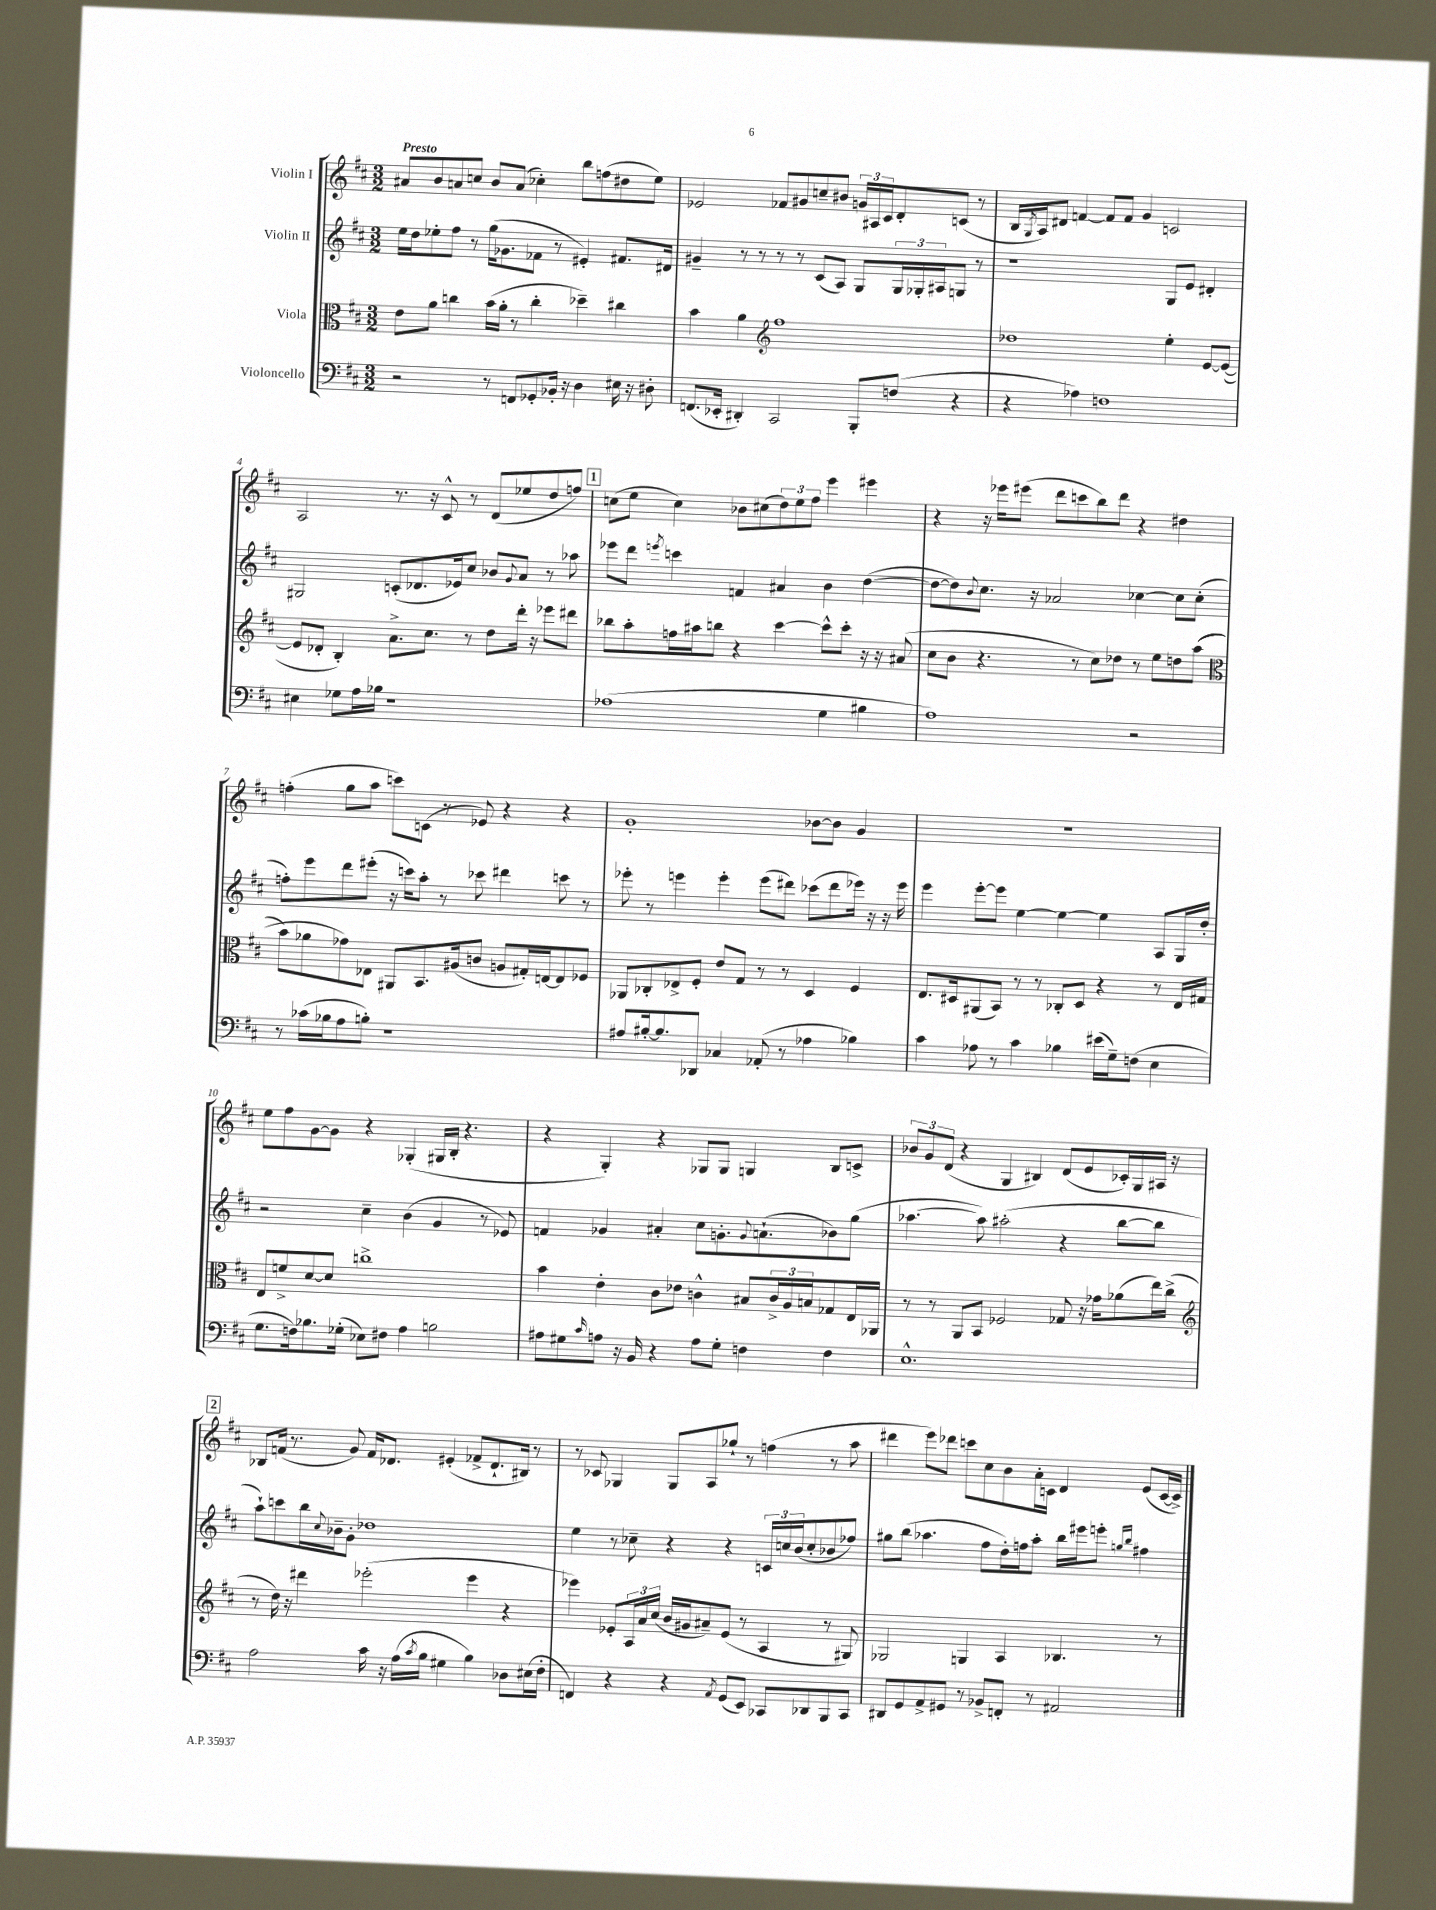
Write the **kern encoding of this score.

**kern	**kern	**kern	**kern
*part4	*part3	*part2	*part1
*staff4	*staff3	*staff2	*staff1
*I"Violoncello	*I"Viola	*I"Violin II	*I"Violin I
*clefF4	*clefC3	*clefG2	*clefG2
*k[f#c#]	*k[f#c#]	*k[f#c#]	*k[f#c#]
*M3/2	*M3/2	*M3/2	*M3/2
=1	=1	=1	=1
!	!	!	!LO:TX:a:B:t=Presto
2r	8e\L	16ee\LL	8a#X/L
.	.	16dd\J	.
.	8a\J	8ee-X'\	8b/
.	4ccn\	8ff#\J	8an/
.	.	8r	8ccn/J
8r	(16b\LL	(16gg\KL	8b/L
.	16a'\JJ	8.g-X\	.
8FFn/L	8r	.	(8a/J
8GG-X'/	4cc'\	8f-X\J	4cc-X'\)
16BB-X'/Jk	.	8r	.
16r	.	.	.
4D\	4dd-X~\)	4e#X'/)	8bb\L
.	.	.	(8ffn\
16E#X\	4cc#X\	8.f#X/L	8dd#X\
16r	.	.	.
8D#X'\	.	.	8ee\J)
.	.	16d#X/Jk	.
=2	=2	=2	=2
(8.FFn/L	4b\	4g#X~/	2e-X/
16EE-X'/Jk	.	.	.
4DD#X'/)	4a\	8r	.
.	.	8r	.
*	*clefG2	*	*
2CC#/	1ff#	8r	8f-X/L
.	.	8r	8g#X/
.	.	(8c#/L	8ccn~/
.	.	8A/J)	8b#X/J
8BBB'/L	.	8G/L	24gn/LL
.	.	.	24A#X/
.	.	.	24c#/J
(8Fn/J	.	24G/L	8d'/
.	.	24G-X'/	.
.	.	24A#X/J	.
4r	.	8Gn/J	(8cn/J
.	.	8r	8r
=3	=3	=3	=3
4r	1dd-X	1r	16B/LL
.	.	.	8qG/
.	.	.	16A/J)
.	.	.	8d#X/J
4A-X\)	.	.	[4fn/
1Fn	.	.	8f/L]
.	.	.	8f/J
.	.	.	4g/
.	4ee'\	8G/L	2cn/
.	.	8e/J	.
.	[8e/L	4d#X'/	.
.	(8e/J_	.	.
!!LO:LB:g=z
=4	=4	=4	=4
4E#X\	8e/L]	2G#X/	2A/
.	8d-X'/J	.	.
8G-X\L	4B'/)	.	.
16A\L	.	.	.
16B-X\JJ	.	.	.
1r	8.a^\L	(8cn'/L	8.r
.	.	8.d-X/	.
.	8.cc#\J	.	16r
.	.	.	8c#^^/
.	.	16e-X/k)	.
.	8r	8cc#/J	8r
.	8dd\L	8b-X/L	(8d/L
.	.	8qqg/	.
.	16ddd'\Jk	8a/J	8ee-X/
.	16r	.	.
.	8eee-X\L	8r	8dd/
.	8ddd#X\J	8aa-X\	8ffn/J)
!!LO:REH:place=s1:t=1
=5	=5	=5	=5
(1A-X	8bb-X\L	8eee-X\L	(8ccn\L
.	8aa'\	8ddd\J	8ee\J
.	.	8qeeen/	.
.	16ffn\L	4cccn\	4cc\)
.	16aa#X\J	.	.
.	8bbn\J	.	.
.	4r	4fn/	8b-X\L
.	.	.	(8cc#X\
.	[4ccc#\	4a#X/	12dd\)
.	.	.	12ee\
.	.	.	12ff#\J
4G\	8ccc#^^\L]	4b\	4eee\
.	8ccc#'\J	.	.
4B#X\	16r	([4dd\	4eee#X\
.	16r	.	.
.	(8a#X/	.	.
=6	=6	=6	=6
1A)	8cc#\L	8dd\L_	4r
.	8b\J	8dd\])	.
.	.	8qqb/	.
.	4.r	8.cc#\J	16r
.	.	.	16eee-X\KL
.	.	.	(8eee#X\J
.	.	16r	.
.	.	2a-X/	8ddd\L
.	8r	.	8cccn\
.	8cc#\L)	.	8bb\)
.	8dd-X\J	.	8ddd\J
2r	8r	[4cc-X\	4r
.	8ee\L	.	.
.	8ddn\	8cc-\L]	4dd#X\
.	((8aa\J	(8cc-'\J	.
!!LO:LB:g=z
=7	=7	=7	=7
*	*clefC3	*	*
8r	8b\L)	8ffn'\L)	(4ffn'\
(16c-X\LL	8a-X\	8eee\	.
16B-X\J	.	.	.
8A\	8g-X\)	8ddd\	8gg\L
8Bn'\J)	8E-X\J	(8eee#X'\J	8aa\J
1r	8AA#X/L	16r	8cccn\L)
.	.	16cccn\KL)	.
.	8.BB/	8aa'\J	(8cn\J
.	.	8r	8r
.	(16A#X/k	.	.
.	8cn/J	8ccc-X\	8e-X/)
.	8An/L	4ddd#X\	4r
.	16G#X'/L)	.	.
.	[16En/J	.	.
.	8E/]	8cccn\	4r
.	8F-X/J	8r	.
=8	=8	=8	=8
8A#X/L	8AA-X/L	8eee-X'\	1g'
[16B#X'/k	8C-X'/	8r	.
8.B#/]	.	.	.
.	8E-X^/	4eeen\	.
8DD-X/J	8F#'/J	.	.
4C-X/	8e/L	4eee'\	.
.	8G/J	.	.
(8AA-X'/	8r	(8eee\L	.
8r	8r	8ddd#X\J)	.
4A-X\	4D/	(8ccc-X\L	[8b-X\L
.	.	8ddd#\	8b-\J]
4B-X\)	4F#/	16eee-X\Jk)	4g/
.	.	16r	.
.	.	16r	.
.	.	16eee-\	.
=9	=9	=9	=9
4c#\	8.E/L	4eee\	1.r
.	16D#X/k	.	.
8A-X\	(8AA#X/	[8eee'\L	.
8r	8BB/J)	8eee\J]	.
4c#\	8r	[4ee\	.
.	8r	.	.
4B-X\	8C-X'/L	4ee\_	.
.	8D#/J	.	.
(16e#X\LL	4r	4ee\]	.
16G~\J)	.	.	.
(8Fn\J	.	.	.
4E\	8r	8A/L	.
.	16E/LL	16G/L	.
.	16G#X/JJ	16dd'/JJ	.
!!LO:LB:g=z
=10	=10	=10	=10
8.G\L	8E/L	2r	8ee\L
.	8fn^/	.	8ff#\
16Fn\k)	.	.	.
8.B-X\	[8d/	.	[8g\
.	8d/J]	.	8g\J]
(16G-X'\Jk	.	.	.
8E-X\L)	1ccn^	4cc#~\	4r
8F#X\J	.	.	.
4A\	.	(4b\	(4G-X'/
2Bn\	.	4g/	16G#X/LL
.	.	.	16B'/JJ
.	.	.	4.r
.	.	8r	.
.	.	8e-X/)	.
=11	=11	=11	=11
8A#X\L	4b\	4fn/	4r
8G#X\	.	.	.
16qqc#/	.	.	.
8An\J	4e'\	4g-X/	4G'/)
16r	.	.	.
16BB/	.	.	.
4r	8c#\L	4a#X'/	4r
.	8e-X\J	.	.
8A\L	4cn^^\	8cc#\L	8G-X/L
8G#'\J	.	8.gn'\	8G-/J
4Fn\	8B#X/L	.	4Gn/
.	.	8qqg/	.
.	.	(8.an`\	.
.	24c^/L	.	.
.	24A/	.	.
.	24Bn/J	.	.
4F\	8G-X/	8b-X\)	8B/L
.	16E/L	(8gg\J	8cn^/J
.	16AA-X/JJ	.	.
=12	=12	=12	=12
1.E^^	8r	[4.aa-X\	12b-X/L
.	.	.	12g/
.	8r	.	.
.	.	.	(12d/J
.	8AA/L	.	4r
.	8BB/J	8aa-\])	.
.	2F-X/	(2aa#X'\	4G/
.	.	.	4B#X/)
.	8G-X/	4r	(8d/L
.	16r	.	8e/
.	16g-X\KL	.	.
.	(8a-X\	[8bb\L	16c-X'/L)
.	.	.	16G/
.	16ee\L)	8bb\J]	16A#X/JJ
.	(16cc#^\JJ	.	16r
!!LO:LB:g=z
!!LO:REH:place=s1:t=2
=13	=13	=13	=13
*	*clefG2	*	*
2A\	8r	8aa`\L)	8B-X/L
.	16dd\)	8cccn\	(16fn/Jk
.	16r	.	8.r
.	4ddd#X\	16bb\L	.
.	.	8qqcc#/	.
.	.	16b-X~\J	.
.	.	8g'\J	8g/)
16c#\	(2eee-X'\	1dd-X	16f/KL
16r	.	.	8.d-X/J
(16A\LL	.	.	.
8qc#/	.	.	.
16B\JJ	.	.	.
4G#X\	.	.	(4e#X'/
4B\)	4eee-\	.	8f-X^/L
.	.	.	8.d-`/
8D-X\L	4r	.	.
.	.	.	16B#X/Jk)
(16E#X\L	.	.	8r
16F#'\JJ	.	.	.
=14	=14	=14	=14
4FFn/)	4eee-X\)	4ee\	8r
.	.	.	8c-X/
4r	8e-X'/L	8r	4G-X/
.	24A/L	8cc-X~\	.
.	24a/	.	.
.	(24cc#/JJ	.	.
4r	16b/LL	4r	8G-/L
.	16g#X/J	.	.
.	8a#X~/)	.	8A/
8qAA/	.	.	.
(8GG/L	(8e-/J	4r	8gg-X`/J
8EE/J)	8r	.	8r
8CC-X/L	4A/	24cn/LL	(4ffn\
.	.	24ccn/	.
.	.	(24b/J	.
8DD-X/	.	8cc'/	.
8BBB/	8r	8b-X/	8r
8CC-/J	8G#X/)	8ff-X/J)	8aa\
=15	=15	=15	=15
8DD#X/L	2G-X/	8gg#X\L	4ddd#X\
8GG/	.	(8bb\J	.
8AA^/	.	4.aa-X\	8eee\L)
8GG#X/J	.	.	8ddd-X\J
8r	4Gn/	.	8cccn\L
8BB-X^/L	.	8ff#\L	8cc#\
8FFn'/J	4A/	16dd'\L)	8b\
.	.	16ffn\J	.
8r	.	8aa-'\J	16a'\L
.	.	.	16cn\JJ
2AA#X/	4.B-X/	16bb\LL	4d/
.	.	16eee#X\J	.
.	.	8eeen'\J	.
.	.	16qqggn/LL	.
.	.	16qqbb/JJ	.
.	.	4ff#X\	(8e/L
.	8r	.	[16c/L
.	.	.	16c^/JJ])
==	==	==	==
*-	*-	*-	*-
